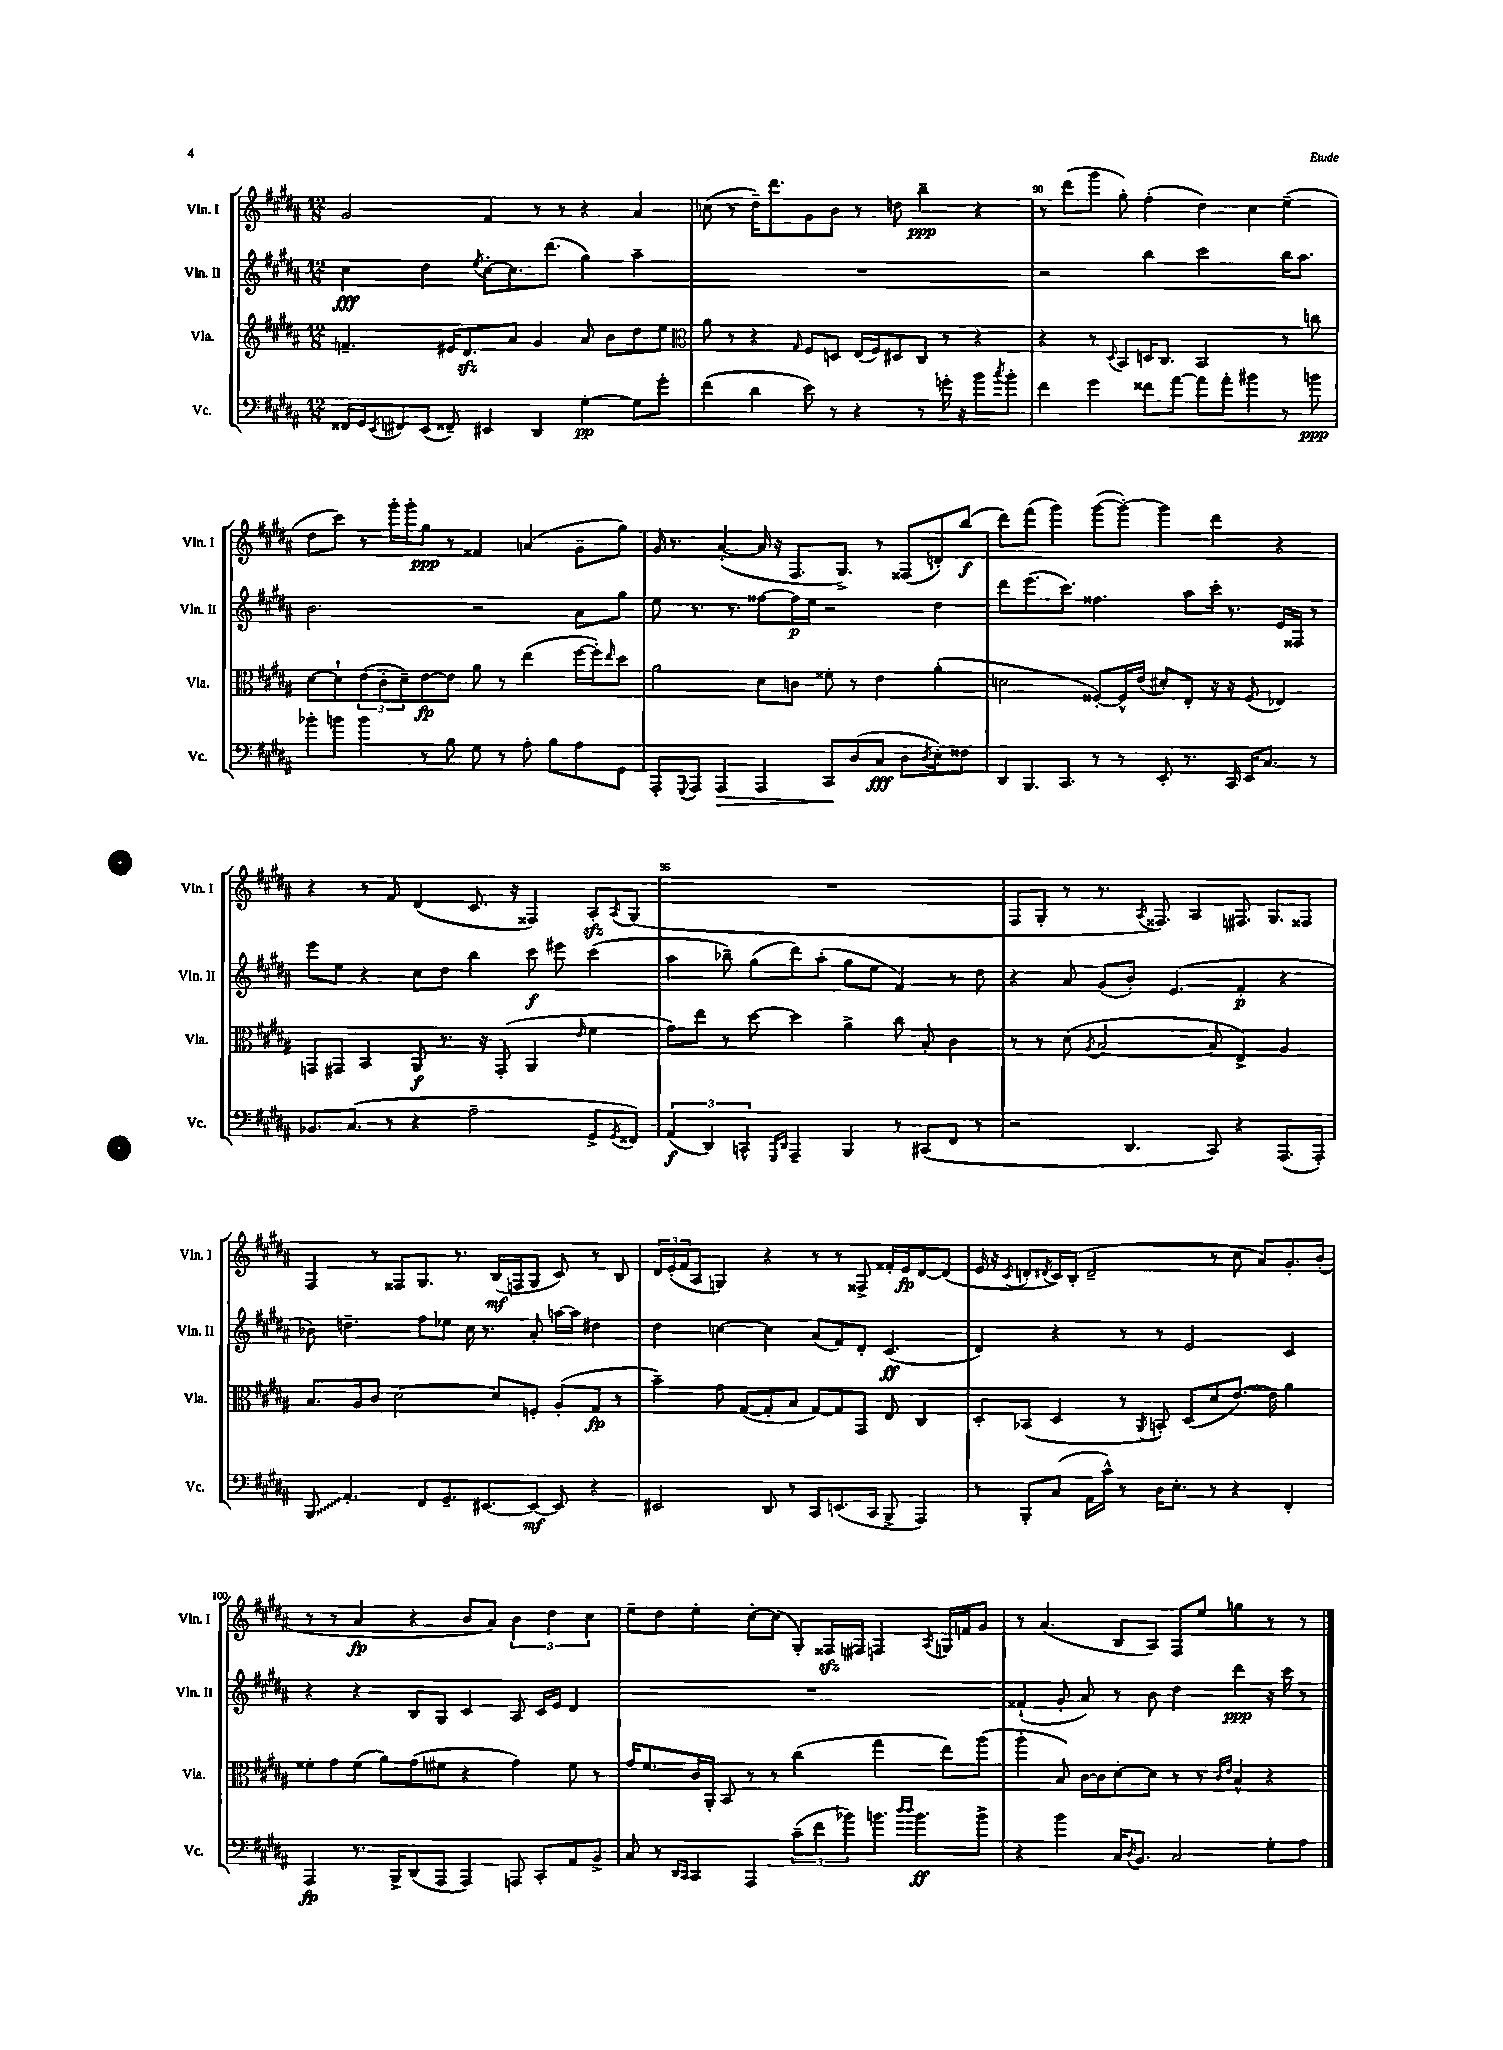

**kern	**kern	**kern	**kern
*staff4	*staff3	*staff2	*staff1
*clefF4	*clefG2	*clefG2	*clefG2
*k[f#c#g#d#a#]	*k[f#c#g#d#a#]	*k[f#c#g#d#a#]	*k[f#c#g#d#a#]
*M12/8	*M12/8	*M12/8	*M12/8
16FF##	4.f~	4cc#	2g#
16GG#	.	.	.
8qEE	.	.	.
8FF#	.	.	.
(8EE	.	4dd#	.
8FF##~)	16e#	.	.
.	8.d#	.	.
.	.	8qee	.
4EE#	.	[8cc#'	4f#
.	8a#	8.cc#]	.
4DD#	4g#	.	8r
.	.	(8.ddd#	.
.	.	.	8r
[4G#'	8a#	4gg#)	4r
.	8b	.	.
8G#]	8dd#	4aa#~	4a#
8g#'	8ee	.	.
=	=	=	=
*	*clefC3	*	*
(4f#	8a#	1.r	(8cc
.	8r	.	8r
4d#	4r	.	16dd#~)
.	.	.	8.ddd#
.	16qqG#	.	.
8e)	8F#	.	8g#
8r	8D	.	8b
4r	(16E	.	8r
.	16F#)	.	.
.	8D#	.	8dd
8r	8C#	.	4bb~
16g'	8r	.	.
16r	.	.	.
8b	4r	.	4r
8qcc#	.	.	.
8b'	.	.	.
=	=	=	=
4f#	4r	2r	8r
.	.	.	(8ddd#
4g#	8r	.	8ggg#
.	8qqD#	.	.
.	8BB	.	8gg#')
8f##	16D	4bb	(4ff#'
.	8.C#	.	.
[8a#	.	.	.
8a#]	2BB	2ccc#	4dd#)
8a#'	.	.	.
4b#	.	.	4cc#
8r	8r	16bb	(4ee~
.	.	8.aa#	.
8b	8cc	.	.
=	=	=	=
8b-'	[8d#	2.b	8dd#
8b	8d#`]	.	8ccc#)
4b	(12e	.	8r
.	12c#'	.	.
.	.	.	16ggg#'
.	12d#~)	.	.
.	.	.	16ggg#'
8r	[8e	.	8gg#
8B	8e]	.	8r
8G#	8a#	2r	4f##
8r	8r	.	.
8A#'	(4ee	.	(4a
8B	.	.	.
8A#	[16ff#	8a#	8g#~
.	16ff#'])	.	.
.	16qqee	.	.
8GG#	8dd#	8gg#	8gg#)
=	=	=	=
8AAA#'	2a#	8ee	16g#
.	.	.	8.r
8qqGGG#	.	.	.
8AAA#	.	8.r	.
4AAA#	.	.	([4a#'
.	.	8.r	.
4AAA#	8d#	[8ff##	16a#]
.	.	.	16r
.	8c	16ff##]	8.F#
.	.	16ee	.
8CC#	8f##'	2r	.
.	.	.	8.G#^)
(8D#	8r	.	.
8C#	4e	.	8r
8D#	.	.	(8F##
8qD#	.	.	.
8E')	(4a#'	4dd#	8d')
8F##	.	.	(8bb
=	=	=	=
8DD#	2d	8ddd#	8ddd#)
8.BBB	.	(8.eee	(8fff#
.	.	.	4ggg#)
8.CC#	.	8.ccc#)	.
8r	[8F##')	4.ff##	([8ggg#
8r	16F##^^]	.	8ggg#'_)
.	(16e	.	.
8EE'	8d#')	.	4ggg#]
8.r	8E'	8aa#	.
.	16r	16ccc#'	4ddd#
16CC#	16r	8.r	.
16EE	(8F##	.	.
8.C#	.	.	.
.	4E-)	16e	4r
.	.	16F##	.
8r	.	8r	.
=	=	=	=
8.BB-	8GG	8eee	4r
.	8GG#	8ee	.
(8.C#	.	.	.
.	4BB	4r	8r
8r	.	.	8f#
4r	8AA#	8cc#	(4d#
.	8.r	8dd#	.
2A#~	.	4bb	8.c#
.	16r	.	.
.	(8GG#'	.	.
.	.	.	16r
.	4AA#	8ccc#	4F##)
.	.	8eee#	.
.	16qqe	.	.
8GG#^	4f#	(4ccc#	8A#'
8qGG#	.	.	8qA#
8FF##)	.	.	(8G#
=	=	=	=
(6AA#	8g#)	4aa#	1.r
.	8ee	.	.
6DD#)	.	.	.
.	8r	8bb-~)	.
6CC^^	.	.	.
.	[8dd#	(8gg#	.
16qqGGG#	.	.	.
16qqDD#	.	.	.
4AAA#~	4dd#]	8ddd#)	.
.	.	(8aa#'	.
4BBB	4a#^	8gg#	.
.	.	8ee	.
8r	8cc#	4f#)	.
(8CC#	8B'	.	.
8FF#	4c#	8r	.
8r	.	8dd#	.
=	=	=	=
2r	8r	4r	8F#
.	8r	.	8G#'
.	(8d#	8a#	8r
.	8qA#	.	.
.	[2B	(8g#	8.r
4.DD#	.	8b')	.
.	.	.	8qA#
.	.	.	8.F##)
.	.	(4.e	.
.	.	.	4A#
8CC#)	8B]	.	.
4r	4E^)	4f#'	8.F#
.	.	.	8.G#
(8.AAA#	4A#	4r	.
.	.	.	8F##
16AAA#')	.	.	.
=	=	=	=
8BBB	8.B	8b-)	4F#
4.AA#'	.	4.dd~	.
.	16A#	.	.
.	8c#	.	8r
.	[2d#	.	8F##
8FF#	.	8ff#	8.G#
8.GG#~	.	8ee-	.
.	.	.	8.r
.	.	16cc#	.
[8.EE#	.	8.r	.
.	8d#]	.	(16B
.	.	.	16F
8EE#_	8F'	8a#'	8G#
8EE#]	(8A#'	[16aa	8c#)
.	.	16aa]	.
4r	8G#	4dd#	8r
.	8r	.	8B
=	=	=	=
2EE#	4b~)	4dd#	24d#
.	.	.	(24e'
.	.	.	24f#
.	.	.	8A#
.	8g#	[4cc	4G)
.	([8G#	.	.
8DD#	8G#']	4cc]	4r
8r	8B	.	.
8CC#	[8G#)	(8a#	8r
(8.EE	8G#]	8f#)	8r
.	8GG#	8d#'	8F##^
16CC#	.	.	.
8BBB^	8E	(4.c#	16f##'
.	.	.	16e
4AAA#)	4C#	.	[8d#
.	.	.	(8d#]
=	=	=	=
8r	8D#'	4d#)	16e
.	.	.	16r
.	.	.	8qc#
8BBB'	(8BB-	.	8d'
.	.	.	8qd#
(8C#	4D#	4r	16c#)
.	.	.	(16B'
16AA#	.	.	2d#~
16c#^^)	.	.	.
8r	8r	8r	.
.	8qAA#	.	.
16D#	8BB')	8r	.
8.E'	.	.	.
.	(8D#	2e	.
8r	8d#	.	8r
4r	[8.e)	.	8cc#
.	.	.	8a#)
.	16e]	.	.
4FF#'	4a#	4c#	8.g#'
.	.	.	(16b'
=	=	=	=
4AAA#	8f##'	4r	8r
.	8g#	.	8r
8.r	(8f##	4r	4a#
.	8a#)	.	.
16BBB^	.	.	.
(8DD#	(8g#	8B	4r
8AAA#	8f#	8G#	.
4AAA#)	4r	4c#	8b
.	.	.	8a#)
8AAA	4g#)	8A#	6b
8CC#'	.	16c#	.
.	.	.	6dd#
.	.	16e	.
8AA#	8f#	4d#	.
.	.	.	6cc#
8BB^	8r	.	.
=	=	=	=
8C#	16g#	1.r	8ee~
.	8.f#	.	.
8r	.	.	8dd#
16qqDD#	.	.	.
16qqCC#	.	.	.
4CC#	16c#	.	4ee'
.	16AA#'	.	.
.	8BB	.	.
4AAA#	8r	.	[8cc#'
.	8r	.	(8cc#]
(12c#~	(4cc#	.	8G#')
12f#	.	.	.
.	.	.	16F##
12b-)	.	.	.
.	.	.	16F#
8.b	4gg#	.	4F
16qqdd#	.	.	.
16qqdd#	.	.	.
8.b	.	.	.
.	.	.	8qA#
.	8ee)	.	16G
.	.	.	16f
8b^	(8aa#	.	8g#
=	=	=	=
4r	4aa#'	(4f##`	8r
.	.	.	(4.a#
4b	8B)	8g#'	.
.	[16c#	8a#)	.
.	16c#]	.	.
16C#	[8d#'	8r	8B
8qD#	.	.	.
8.BB	.	.	.
.	8d#]	8b	8A#)
2C#	8r	4dd#	8F#
.	8r	.	8ee
.	16qqc#	.	.
.	16qqe	.	.
.	4B^^	4ddd#	4gg
8G#'	4r	16r	8r
.	.	16ccc#	.
8A#	.	8r	8r
==	==	==	==
*-	*-	*-	*-
